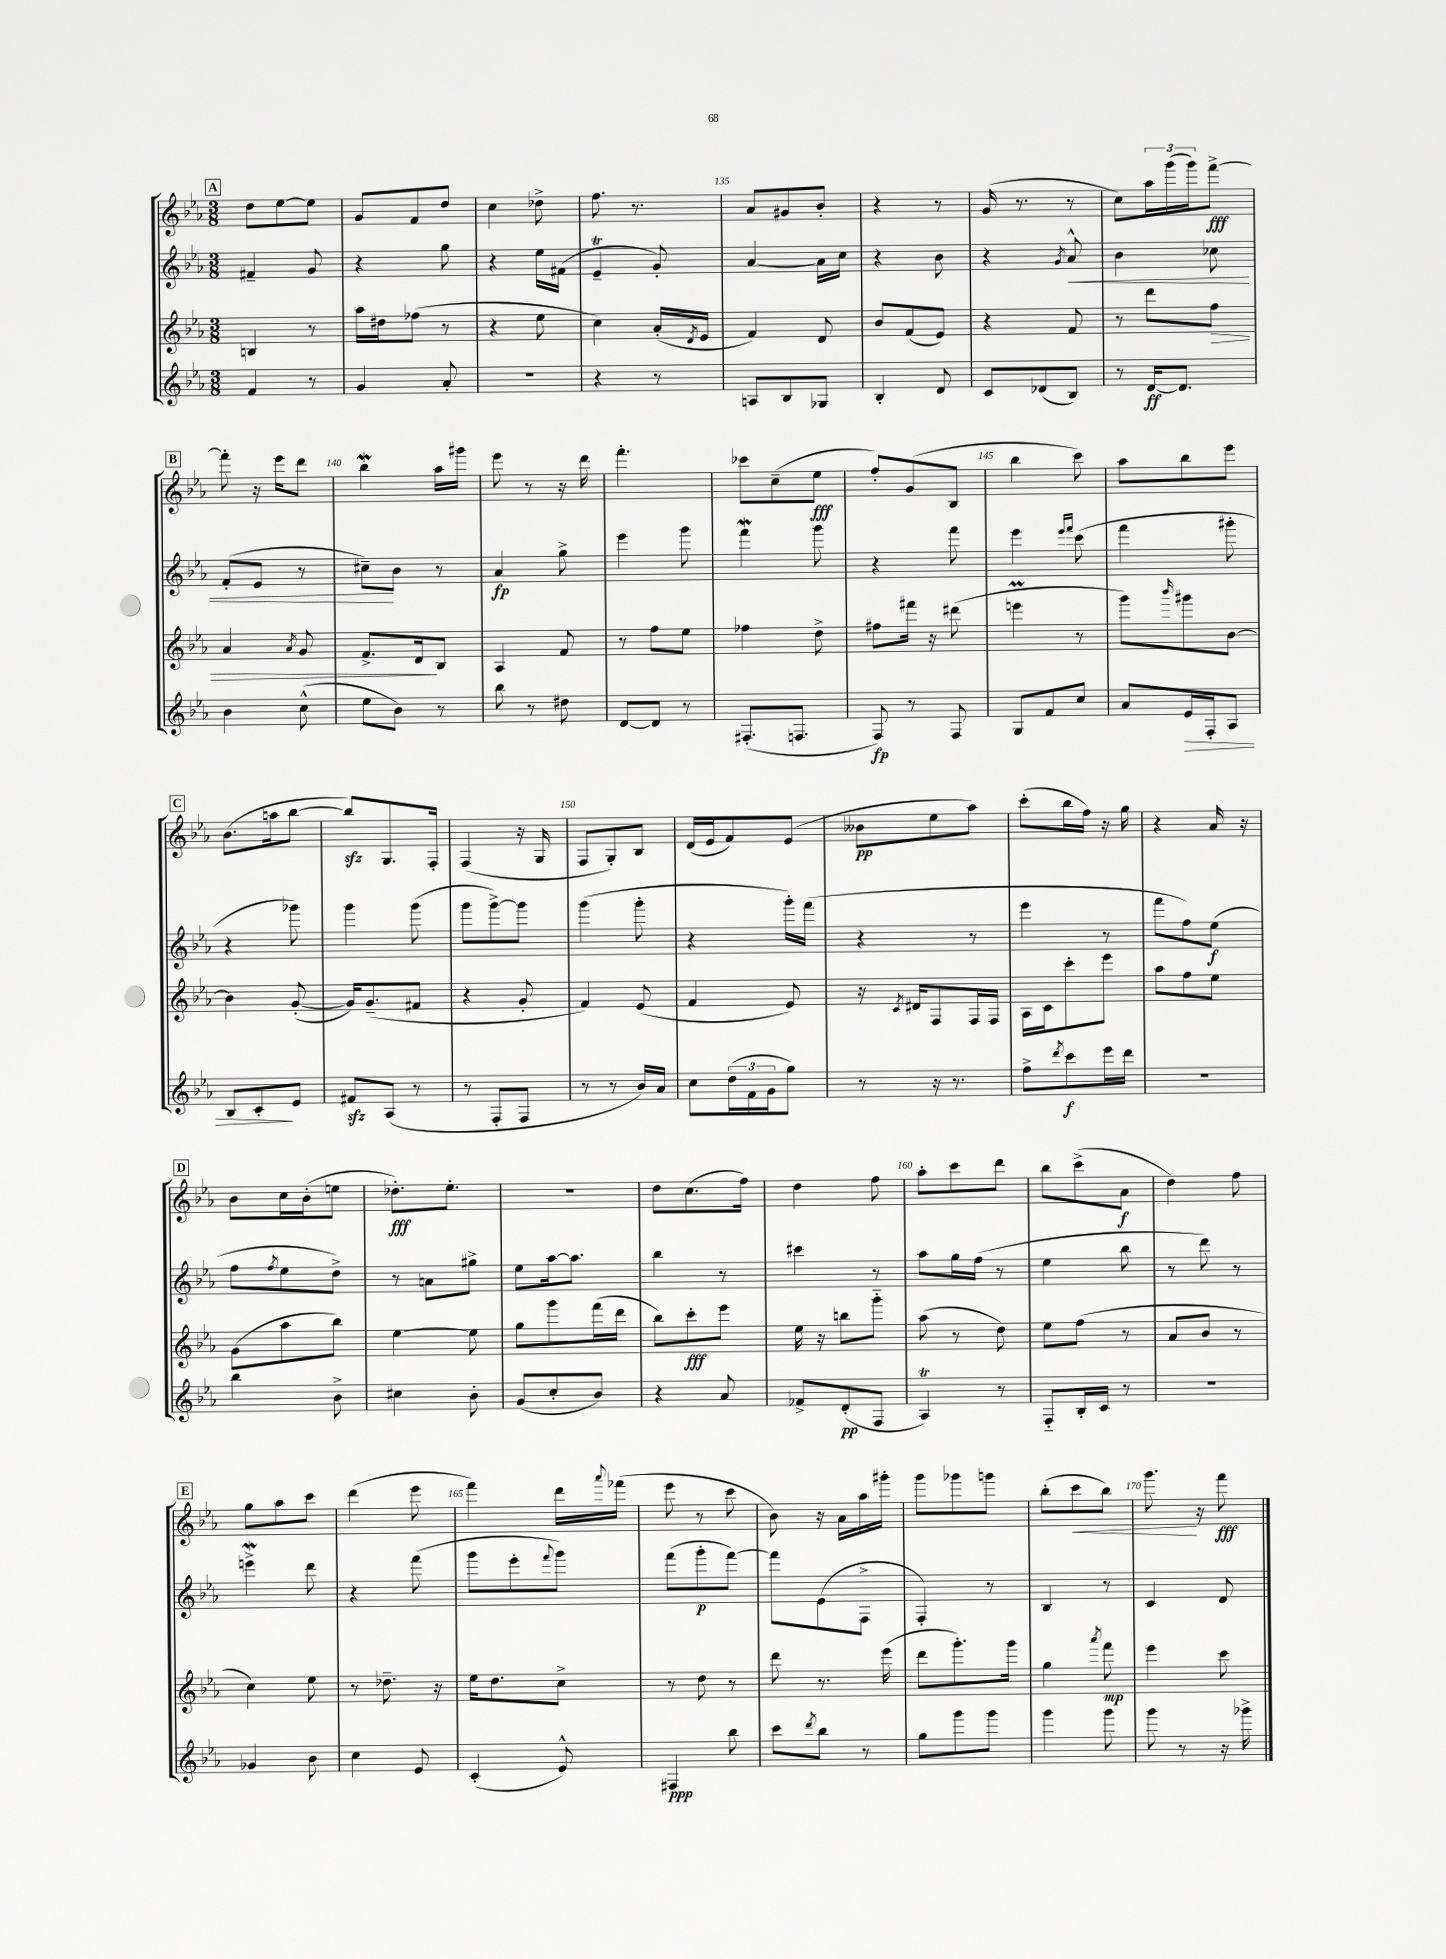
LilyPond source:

<<
\new StaffGroup <<
\new Staff = "s0" {
    \clef treble \key ees \major \numericTimeSignature \time 3/8
    \mark \markup { \box "A" } d''8 ees''8~ ees''8 |
    g'8 f'8 d''8 |
    c''4 des''8-> |
    f''8. r8. |
    aes'8 gis'8 bes'8-. |
    r4 r8 |
    g'16( r8. r8 |
    c''8) \tuplet 3/2 { aes''16 g'''16( g'''16) } f'''8~->\fff |
    \mark \markup { \box "B" } f'''8-. r16 ees'''16 d'''8 |
    bes''4\mordent aes''16 gis'''16 |
    ees'''8 r8 r16 d'''16 |
    f'''4.-. |
    ces'''8 c''8--( ees''8\fff |
    f''8-.) g'8( bes8 |
    bes''4 c'''8) |
    aes''8 bes''8 ees'''8 |
    \mark \markup { \box "C" } bes'8.( a''16 bes''8~ |
    bes''8\sfz) g8. f16-. |
    f4( r16 g16 |
    f8 g8-.) bes8 |
    d'16( ees'16 f'8) ees'8( |
    beses'8\pp ees''8 aes''8) |
    c'''8-.( bes''16 f''16) r16 g''16 |
    r4 aes'16 r16 |
    \mark \markup { \box "D" } bes'8 c''16 bes'16-.( e''8 |
    des''8.-.\fff) ees''8.-. |
    R4. |
    d''8 c''8.( f''16) |
    d''4 f''8 |
    aes''8-. c'''8 d'''8 |
    bes''8 c'''8->( aes'8\f |
    d''4) f''8 |
    \mark \markup { \box "E" } g''8 aes''8 c'''8 |
    d'''4( ees'''8 |
    f'''4) d'''16 \appoggiatura { aes'''8 } fes'''16( |
    ees'''8 r8 c'''8 |
    bes'8) r16 aes'16 aes''16 gis'''16-. |
    g'''8 ges'''8 g'''8 |
    bes''8-.( c'''8\< bes''8) |
    g'''8.\! r16 f'''8\fff \bar "|." |
}
\new Staff = "s1" {
    \clef treble \key ees \major \numericTimeSignature \time 3/8
    \mark \markup { \box "A" } fis'4-- g'8 |
    r4 g''8 |
    r4 ees''16 fis'16( |
    ees'4--\trill g'8-.) |
    aes'4~ aes'16 c''16 |
    r4 bes'8 |
    r4 \acciaccatura { g'8 } aes'8-^\< |
    bes'4 ces''8 |
    \mark \markup { \box "B" } f'8-.( ees'8 r8 |
    cis''8--\!) bes'8 r8 |
    aes'4\fp g''8-> |
    ees'''4 g'''8 |
    f'''4\mordent g'''8 |
    r4 f'''8 |
    ees'''4 \grace { ees'''16 f'''16 } c'''8( |
    f'''4 gis'''8-. |
    \mark \markup { \box "C" } r4 ges'''8) |
    g'''4 g'''8( |
    g'''8 g'''8~->) g'''8 |
    g'''4( g'''8-. |
    r4 g'''16-.) f'''16( |
    r4 r8 |
    ees'''4 r8 |
    f'''8 f''8) ees''8\f( |
    \mark \markup { \box "D" } f''8 \acciaccatura { f''8 } ees''8 d''8->) |
    r8 a'8 gis''8-> |
    ees''8 aes''16~ aes''8. |
    bes''4 r8 |
    cis'''4 r8 |
    aes''8 g''16 f''16( r8 |
    ees''4 bes''8 |
    r8 d'''8) r8 |
    \mark \markup { \box "E" } e'''4->\mordent d'''8 |
    r4 f'''8( |
    g'''8 ees'''8-. \appoggiatura { f'''8 } g'''8) |
    f'''8( g'''8-.\p f'''8~) |
    f'''8 ees'8( f8-> |
    f4-.) r8 |
    bes4 r8 |
    c'4 d'8 \bar "|." |
}
\new Staff = "s2" {
    \clef treble \key ees \major \numericTimeSignature \time 3/8
    \mark \markup { \box "A" } b4 r8 |
    aes''16 dis''16 fes''8( r8 |
    r4 ees''8 |
    c''4) aes'16-.( \acciaccatura { d'8 } ees'16 |
    f'4) d'8 |
    bes'8 f'8( ees'8) |
    r4 f'8 |
    r8 d'''8 f''8\> |
    \mark \markup { \box "B" } aes'4 \acciaccatura { aes'8 } g'8 |
    f'8.-> d'16\! bes8 |
    aes4 f'8 |
    r8 f''8 ees''8 |
    fes''4 d''8-> |
    fis''8 fis'''16 r16 dis'''8( |
    e'''4\prall r8 |
    g'''8) \grace { bes'''16 } gis'''8 bes'8~ |
    \mark \markup { \box "C" } bes'4 g'8~-.( |
    g'16) g'8.--( fis'8 |
    r4 g'8-. |
    f'4) ees'8( |
    f'4 ees'8) |
    r16 \acciaccatura { c'8 } dis'16 f8 f16 f16 |
    aes16 c'16 c'''8-. ees'''8 |
    aes''8 f''8 ees''8 |
    \mark \markup { \box "D" } g'8( aes''8 bes''8) |
    ees''4~ ees''8 |
    g''8 g'''8 f'''16( d'''16 |
    bes''8) c'''8-.\fff ees'''8 |
    ees''16 r16 b''8 g'''8-_ |
    aes''8( r8 d''8) |
    ees''8 f''8( r8 |
    aes'8 bes'8 r8 |
    \mark \markup { \box "E" } c''4) ees''8 |
    r8 des''8.-- r16 |
    ees''16 d''8. c''8-> |
    r8 d''8 r8 |
    d'''8 r8. ees'''16( |
    d'''8 g'''8.-.) g'''16 |
    g''4 \acciaccatura { aes'''8 } f'''8\mp |
    ees'''4 c'''8 \bar "|." |
}
\new Staff = "s3" {
    \clef treble \key ees \major \numericTimeSignature \time 3/8
    \mark \markup { \box "A" } f'4 r8 |
    g'4 aes'8-. |
    R4. |
    r4 r8 |
    a8 bes8 ges8 |
    bes4-. d'8 |
    c'8 des'8( bes8) |
    r8 d'16~\ff d'8. |
    \mark \markup { \box "B" } bes'4 c''8-^( |
    ees''8 bes'8) r8 |
    bes''8 r8 dis''8 |
    d'8~ d'8 r8 |
    fis8.-.( f8. |
    f8\fp) r8 f8 |
    g8 f'8 c''8 |
    aes'8 ees'16\> f16-. aes8 |
    \mark \markup { \box "C" } bes8 c'8-.\! ees'8 |
    fis'8\sfz aes8( r8 |
    r8 f8-. f8 |
    r8 r8 bes'16) aes'16 |
    c''8 \tuplet 3/2 { d''16( f'16 g'16 } g''8) |
    r8 r16 r8. |
    f''8-> \acciaccatura { d'''8 } c'''8\f ees'''16 d'''16 |
    R4. |
    \mark \markup { \box "D" } bes''4 bes'8-> |
    cis''4 bes'8-. |
    g'8( c''8-. bes'8) |
    r4 aes'8 |
    fes'8-> d'8-.\pp( f8 |
    aes4\trill) r8 |
    f8-_ bes16-. c'16 r8 |
    R4. |
    \mark \markup { \box "E" } ges'4 bes'8 |
    c''4 ees'8 |
    c'4-.( ees'8-^) |
    fis4\ppp bes''8 |
    c'''8 \acciaccatura { d'''8 } bes''8 r8 |
    g''8 g'''8 g'''8 |
    g'''4 g'''8 |
    g'''8 r8 r16 ges'''16-> \bar "|." |
}
>>
>>
\layout { \context { \Score currentBarNumber = #131 \override BarNumber.break-visibility = ##(#f #t #t) barNumberVisibility = #(every-nth-bar-number-visible 5) } }
